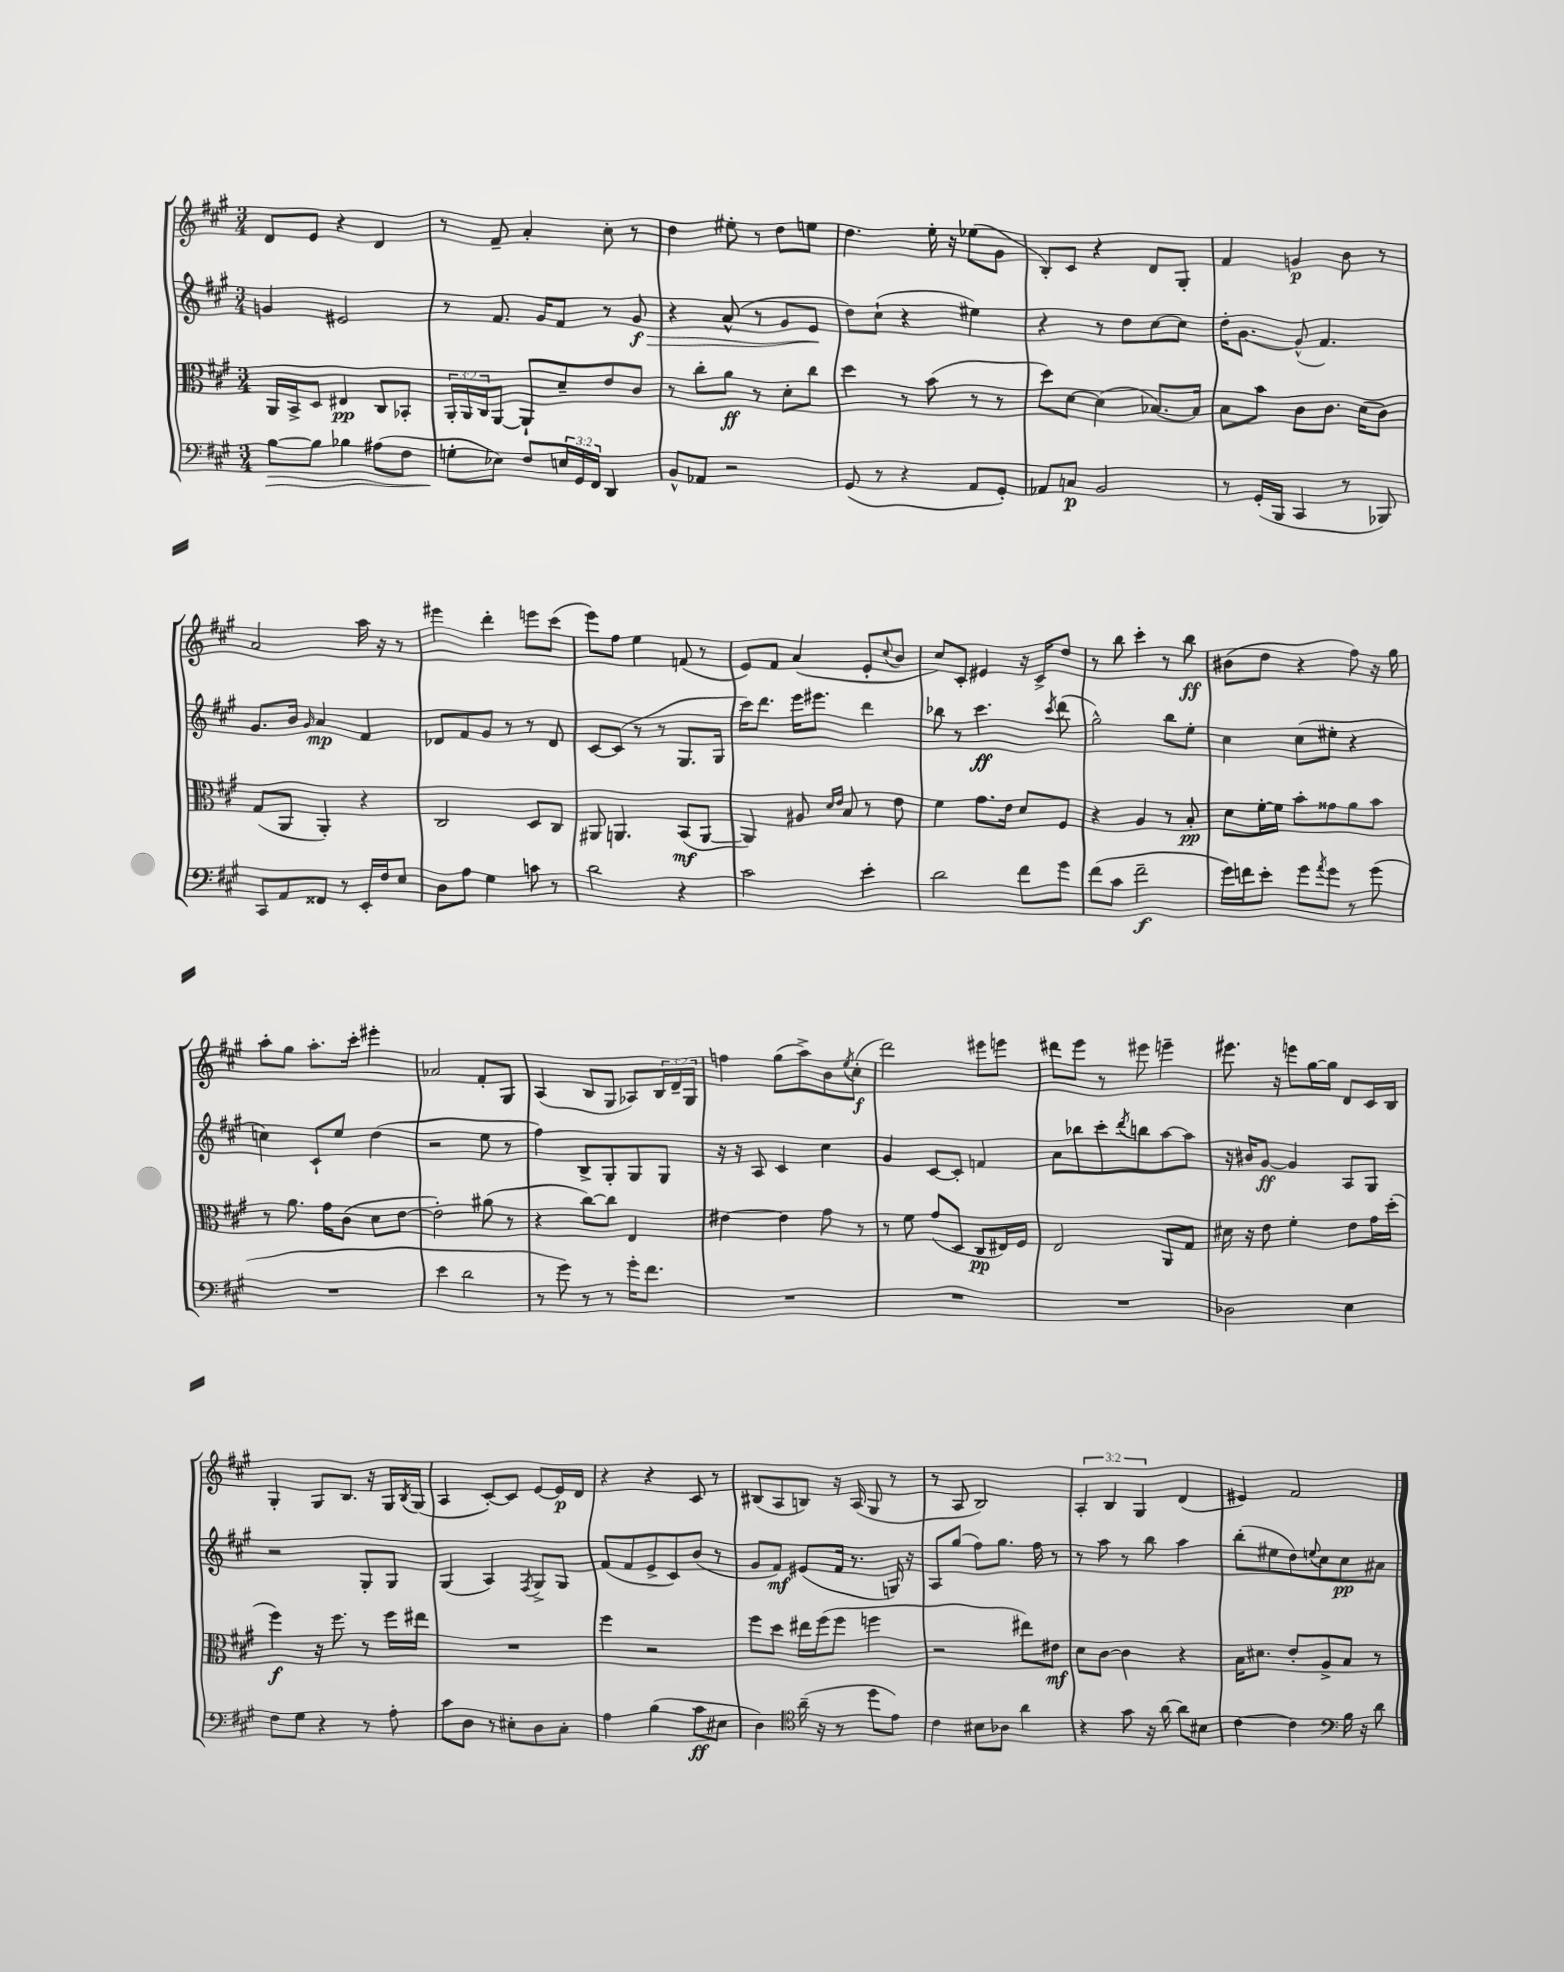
<<
\new StaffGroup <<
\new Staff = "s0" {
    \clef treble \key a \major \numericTimeSignature \time 3/4 \override Staff.TupletNumber.text = #tuplet-number::calc-fraction-text
    d'8 e'8 r4 d'4 |
    r8 fis'8-- a'4-. cis''8-. r8 |
    d''4 eis''8-. r8 d''8 e''8 |
    d''4. e''16-. r16 ees''8( gis'8 |
    b8-.) cis'8 r4 d'8 gis8-. |
    fis'4 g'4\p b'8 r8 |
    a'2 a''16 r16 r8 |
    eis'''4 d'''4-. e'''8 cis'''8( |
    e'''8) fis''8 e''4 f'8( r8 |
    e'8) fis'8 a'4( e'8-. \appoggiatura { cis''8 } b'8 |
    cis''8) cis'8-. eis'4 r16 cis'16-> d''8 |
    r8 b''8 cis'''4-. r8 b''8\ff |
    bis'8( d''8 r4 fis''8) r16 gis''16 |
    a''8-. gis''8 a''8.-. cis'''16-. eis'''4-. |
    aes'2 fis'8-. gis8 |
    a4( b8 gis8 aes8) \tuplet 3/2 { b16 d'16-- gis16 } |
    f''4 gis''8( a''8->) b'8 \acciaccatura { e''8 } cis''8-.\f( |
    d'''2) eis'''8 e'''8 |
    dis'''8 e'''8 r8 eis'''8 e'''4-- |
    eis'''8. r16 e'''8 gis''16~ gis''16 d'8 cis'16 b16 |
    gis4-. gis8 b8. r16 gis16 \acciaccatura { b8 } gis16( |
    a4 cis'8~-.) cis'8 e'8~ e'16\p d'16 |
    r4 r4 cis'8 r8 |
    bis8( a8 b8) r16 a16( gis8 r8 |
    r8 a8 b2) |
    \tuplet 3/2 { a4-. b4 gis4 } d'4( |
    eis'4) fis'2 \bar "|." |
}
\new Staff = "s1" {
    \clef treble \key a \major \numericTimeSignature \time 3/4
    g'4 eis'2 |
    r8 fis'8. gis'16 fis'8 r8 gis'8\f\> |
    r4 a'8-^( r8 gis'8 e'8\! |
    d''8) cis''8-!( r4 eis''4) |
    r4 r8 d''8 cis''8~ cis''8 |
    d''16-. gis'8.~ gis'8-^( fis'4.) |
    gis'8. b'16 \grace { gis'16 } a'4\mp fis'4 |
    des'8 fis'8 gis'8 r8 r8 des'8 |
    cis'8~ cis'8( r8 r8 gis8. gis16 |
    cis'''16) d'''8. e'''16 eis'''8. d'''4 |
    bes''8 r8 cis'''4.\ff \acciaccatura { cis'''8 } d'''8( |
    gis''2-^) b''8 e''8-. |
    cis''4 cis''8( eis''8-. r4 |
    c''4) cis'8-! e''8 d''4( |
    r2 e''8 r8 |
    fis''4) b8-> gis8-. gis8 gis8 |
    r16 r16 a8 cis'4 cis''4 |
    gis'4 cis'8~ cis'8-. f'4 |
    a'8 bes''8 cis'''8-. \acciaccatura { d'''8 } b''8 a''8~ a''8 |
    r16 bis'16 gis'8~\ff gis'4 a8 gis8 |
    r2 gis8-. gis8 |
    gis4( a4) \acciaccatura { fis8 } gis8-> gis8 |
    fis'8( fis'8 e'8-> cis'8) b'8( r8 |
    gis'8 fis'8\mf) eis'8( fis'16 r8. g16) r16 |
    a8 gis''8( fis''8) gis''8. fis''16 r8 |
    r8 a''8 r8 b''8 a''4 |
    b''8-.( eis''8 d''8) \appoggiatura { e''8 } cis''8 cis''8\pp ais'8 \bar "|." |
}
\new Staff = "s2" {
    \clef alto \key a \major \numericTimeSignature \time 3/4 \override Staff.TupletNumber.text = #tuplet-number::calc-fraction-text
    a,16 b,16-> d8 eis4\pp cis8 bes,8-. |
    \tuplet 3/2 { a,16-. a,16 cis16 } a,8~ a,8-! d'8-- e'8 cis'8 |
    r8 cis''8-. a'8\ff r8 d'8-. cis''8 |
    d''4 r8 b'8( r8 r8 |
    d''8) d'8~ d'4( bes8.~) bes16 |
    b8 b'8 cis'8 cis'8. d'16( cis'8) |
    gis8( a,8 a,4-.) r4 |
    cis2 d8 cis8 |
    ais,8 a,4. b,8\mf( a,8~ |
    a,4) ais8 \grace { d'16 e'16 } b8 r8 e'8 |
    fis'4 gis'8. e'16 d'8 fis8 |
    r4 a4 r8 b8-.\pp |
    d'8 fis'16~-. fis'16 b'8-. gisis'8 a'8 b'8 |
    r8 a'8. gis'16 cis'8( d'8 e'8~ |
    e'2-.) ais'8( r8 |
    r4 cis''8~) cis''8 e4 |
    eis'4~ eis'4 gis'8 r8 |
    r8 fis'8 gis'8( d8 cis8\pp eis16) fis16 |
    e2 a,8 gis8 |
    dis'16 r16 e'8 fis'4-. e'8 gis'16 d''16-.( |
    fis''4\f) r16 fis''8. r8 fis''16 eis''16 |
    R2. |
    fis''4 r2 |
    fis''8 d''8 eis''16 fis''16( fis''8 f''4 |
    r2 eis''8) eis'8\mf |
    d'8 cis'8~ cis'4 r4 |
    b16 dis'8. e'8-. a8-> b8 r8 \bar "|." |
}
\new Staff = "s3" {
    \clef bass \key a \major \numericTimeSignature \time 3/4 \override Staff.TupletNumber.text = #tuplet-number::calc-fraction-text
    b8~\> b8 bes4 ais8( fis8 |
    g8-.\! ees8) fis8 \tuplet 3/2 { e16 gis,16 fis,16 } d,4 |
    b,8-^ aes,8 r2 |
    gis,8( r8 r4 a,8 gis,8-.) |
    aes,8 c8\p b,2 |
    r8 gis,16-.( b,,16 cis,4 r8 bes,,8) |
    cis,8 a,8 fisis,8 r8 e,16-. fis16 e8 |
    d8 a8 gis4 c'8 r8 |
    d'2 r4 |
    cis'2 e'4-. |
    d'2 fis'8 gis'8 |
    fis'8( cis'8 fis'2--\f |
    gis'16) f'16 e'8-. gis'8 \acciaccatura { a'8 } gis'8 r8 gis'8( |
    R2. |
    e'4 d'2 |
    r8 gis'8) r8 r8 gis'16-. fis'8. |
    R2. |
    R2. |
    R2. |
    des2 e4 |
    fis8 gis8 r4 r8 a8-. |
    cis'8 d8 r8 eis8-. d8 cis8-. |
    a4 b4( cis'8\ff eis8 |
    d4) \clef tenor a'16--( r16 r8 d''8 e'8) |
    cis'4 bis8 aes8 a'4 |
    r4 gis'8 r16 a'16~ a'8 bis8 |
    cis'4~ cis'4 \clef bass b16 r16 d'8 \bar "|." |
}
>>
>>
\layout { \context { \Score \remove "Bar_number_engraver" } }
